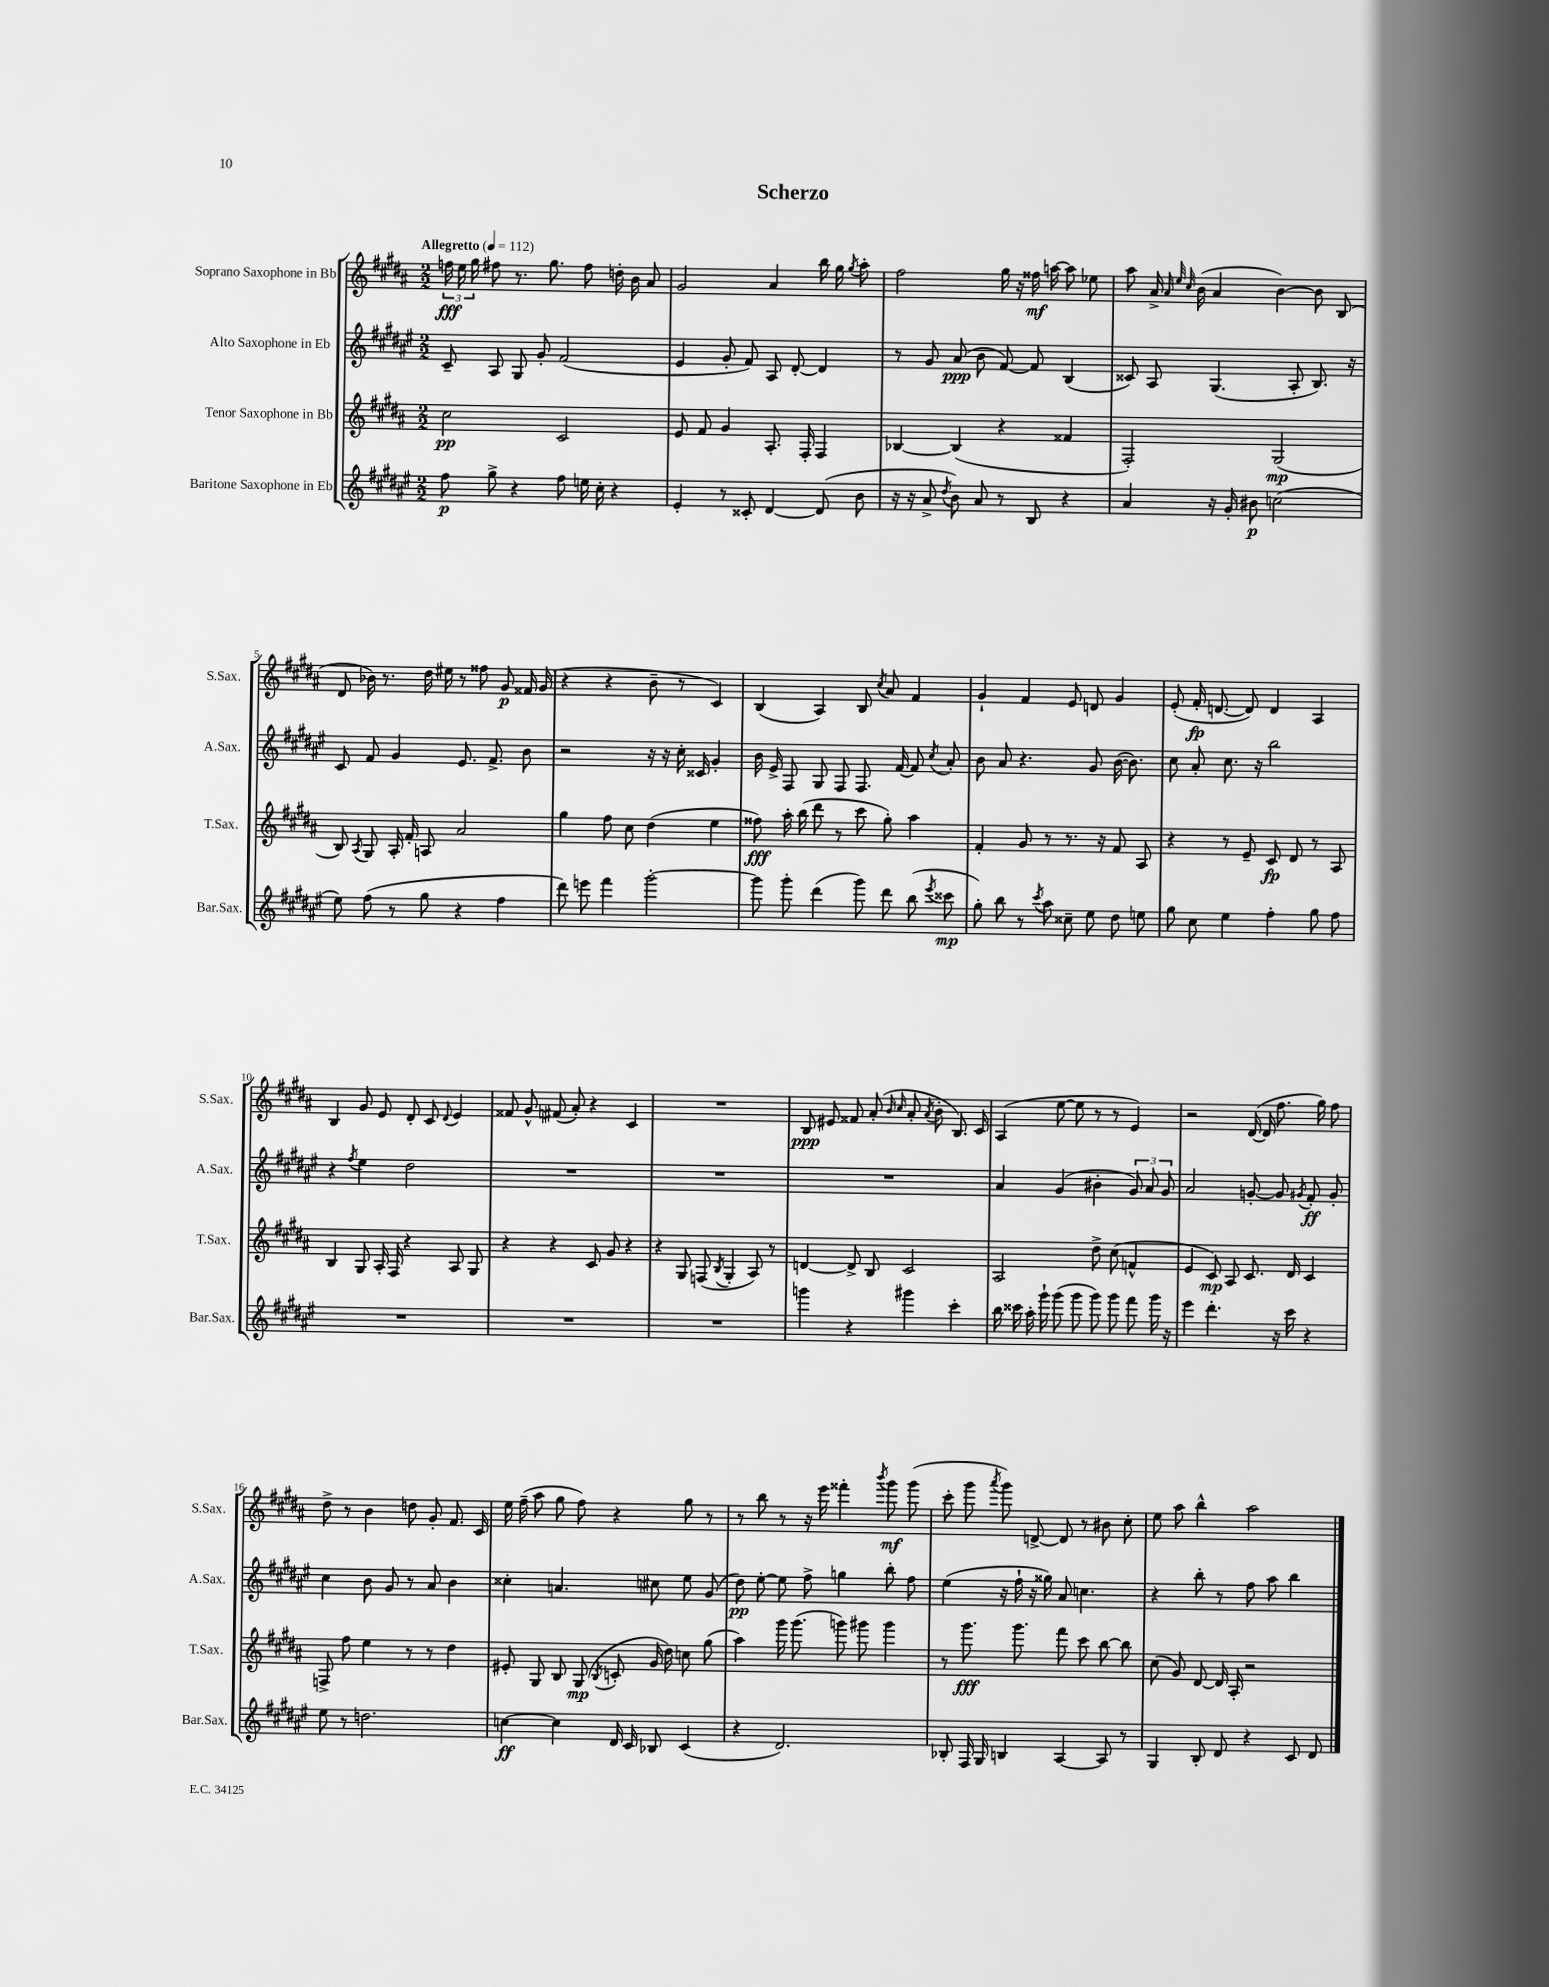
\header { title = "Scherzo" }
<<
\new StaffGroup <<
\new Staff = "s0" \with { instrumentName = "Soprano Saxophone in Bb" shortInstrumentName = "S.Sax." } {
    \clef treble \key b \major \numericTimeSignature \time 2/2 \tempo "Allegretto" 4 = 112
    \autoBeamOff \tuplet 3/2 { f''16\fff e''16 gis''16 } fis''8 r8. gis''8. fis''8 d''16-. b'16 ais'8 |
    gis'2 ais'4 b''16 gis''16 \acciaccatura { gis''8 } ais''8-. |
    fis''2 gis''16 r16 fisis''16\mf a''16~ a''8 ees''8 |
    ais''8 ais'16-> \grace { ais'32 e''32 cis''32 } b'16( ais'4 b'4~) b'8 b8( |
    dis'8 bes'16) r8. dis''16 eis''16 r8 fisis''8 gis'8\p fisis'16 gis'16( |
    r4 r4 b'8-- r8 cis'4) |
    b4( ais4) b8 \acciaccatura { cis''8 } ais'8 fis'4 |
    gis'4-! fis'4 e'8 d'8 gis'4 |
    e'8-.( fis'16-.\fp d'8.~ d'8) d'4 ais4 |
    b4 gis'8 e'8 dis'8-. cis'8 \appoggiatura { dis'8 } e'4 |
    fisis'8 gis'8-^ fis'8( ais'8-.) r4 cis'4 |
    R1 |
    b8\ppp eis'8 fisis'8 ais'8-.( \grace { b'16 cis''16 } ais'8-. \acciaccatura { ais'8 } b'8-. b8.) cis'16 |
    ais4( e''8~ e''8 r8 r8 e'4) |
    r2 dis'16~( dis'16 fis''8. gis''16) fis''8 |
    dis''8-> r8 b'4 d''8 gis'8-. fis'8. cis'16 |
    e''16 fis''16--( ais''8 gis''8 fis''8) r4 gis''8 r8 |
    r8 b''8 r8 r16 e'''16 fisis'''4-. \acciaccatura { b'''8 } gis'''8\mf gis'''8( |
    cis'''8-. gis'''8 \acciaccatura { ais'''8 } gis'''8) d'8~-> d'8 r8 bis'8 cis''8-. |
    e''8 ais''8 b''4-^ ais''2 \bar "|." |
}
\new Staff = "s1" \with { instrumentName = "Alto Saxophone in Eb" shortInstrumentName = "A.Sax." } {
    \clef treble \key fis \major \numericTimeSignature \time 2/2
    \autoBeamOff cis'8-- ais8 gis8 gis'8-. fis'2( |
    eis'4 gis'8-. fis'8) ais8 dis'8~-. dis'4 |
    r8 gis'8 ais'8\ppp( b'8 fis'8~) fis'8 b4( |
    cisis'8) ais8 gis4.( ais8-. b8.) r16 |
    cis'8 fis'8 gis'4 eis'8. fis'8.-> b'8 |
    r2 r16 r16 cis''16-. cisis'16 gis'4-. |
    b'16 eis'16-> fis8 gis8 fis8 fis8. fis'16~ fis'8 \acciaccatura { cis''8 } ais'8-. |
    b'8 ais'8 r4. gis'8 b'16~( b'8.) |
    cis''8 ais'8-. cis''8. r16 b''2 |
    r4 \acciaccatura { fis''8 } eis''4 dis''2 |
    R1 |
    R1 |
    R1 |
    ais'4 gis'4( bis'4-. \tuplet 3/2 { gis'8) ais'8 gis'8 } |
    ais'2 g'8~-. g'8 \acciaccatura { gis'8 } fis'8-.\ff gis'8-. |
    cis''4 b'8 gis'8 r8 ais'8 b'4 |
    cisis''4-. a'4. cis''8 eis''8 gis'8( |
    dis''8\pp) eis''8~-. eis''8 fis''8-> g''4 b''8-. fis''8 |
    eis''4( r16 fis''16-! r16 gisis''16) ais'8 c''4. |
    r4 b''8-. r8 fis''8 ais''8 b''4 \bar "|." |
}
\new Staff = "s2" \with { instrumentName = "Tenor Saxophone in Bb" shortInstrumentName = "T.Sax." } {
    \clef treble \key b \major \numericTimeSignature \time 2/2
    \autoBeamOff cis''2\pp cis'2 |
    e'8 fis'8 gis'4 ais8.-. fis16-. fis4 |
    bes4~ bes4( r4 fisis'4 |
    fis2-.) gis2\mp( |
    b8) \acciaccatura { ais8 } gis8 ais16-. fis'16-. a8 ais'2 |
    gis''4 fis''8 cis''8 dis''4( e''4 |
    fisis''8\fff) ais''16-. b''16( dis'''8 r8 cis'''8 gis''8-.) ais''4 |
    fis'4-. gis'8 r8 r8. r16 fis'8 ais8 |
    r4 r8 e'8-- cis'8\fp dis'8 r8 ais8 |
    b4 gis8 ais16-. fis16 r4 ais8 gis8 |
    r4 r4 cis'8 gis'8 r4 |
    r4 gis8 f8( \acciaccatura { b8 } gis4-. ais8) r8 |
    d'4~ d'8-> b8 cis'2 |
    ais2 dis''8-> cis''8( f'4-^ |
    e'4 cis'8\mp) ais8 cis'8. dis'16 cis'4 |
    f8-> fis''8 e''4 r8 r8 dis''4 |
    eis'8-. gis8 b8 gis8\mp( \acciaccatura { b8 } c'8-. gis'16 dis''16) c''8 gis''8( |
    ais''4) gis'''16 gis'''8.( g'''8) gis'''8 gis'''4 |
    r8 gis'''8.\fff gis'''8. fis'''8 cis'''8 b''8~ b''8 |
    cis''8( gis'8) dis'8~ dis'16 ais16-. r2 \bar "|." |
}
\new Staff = "s3" \with { instrumentName = "Baritone Saxophone in Eb" shortInstrumentName = "Bar.Sax." } {
    \clef treble \key fis \major \numericTimeSignature \time 2/2
    \autoBeamOff fis''8\p gis''8-> r4 fis''8 e''16 cis''16-. r4 |
    eis'4-. r8 cisis'8-. dis'4~ dis'8( b'8 |
    r16 r16 ais'8-> \acciaccatura { dis''8 } b'8) ais'8 r8 b8 r4 |
    ais'4 r16 gis'16-. bis'8\p c''2( |
    eis''8) fis''8( r8 gis''8 r4 fis''4 |
    dis'''8) e'''8 fis'''4 gis'''2~-. |
    gis'''8 gis'''8-. dis'''4( gis'''8) dis'''8 b''8( \acciaccatura { eis'''8 } cisis'''8\mp |
    gis''8-.) b''8 r8 \acciaccatura { cis'''8 } ais''8 cisis''8-- eis''8 dis''8 e''8 |
    gis''8 cis''8 eis''4 fis''4-. gis''8 fis''8 |
    R1 |
    R1 |
    R1 |
    g'''4 r4 gis'''4 cis'''4-. |
    b''16 cisis'''16 ais''16-. gis'''16-! gis'''8( gis'''8 gis'''8) gis'''8 fis'''8 gis'''16 r16 |
    eis'''4 dis'''4.-. r16 cis'''16 r4 |
    eis''8 r8 d''2. |
    c''4~\ff c''4 dis'16 cis'16 bes8 cis'4( |
    r4 dis'2.) |
    bes8-. fis16 gis16 b4 ais4~ ais8 r8 |
    gis4 b8-. dis'8 r4 cis'8 dis'8 \bar "|." |
}
>>
>>
